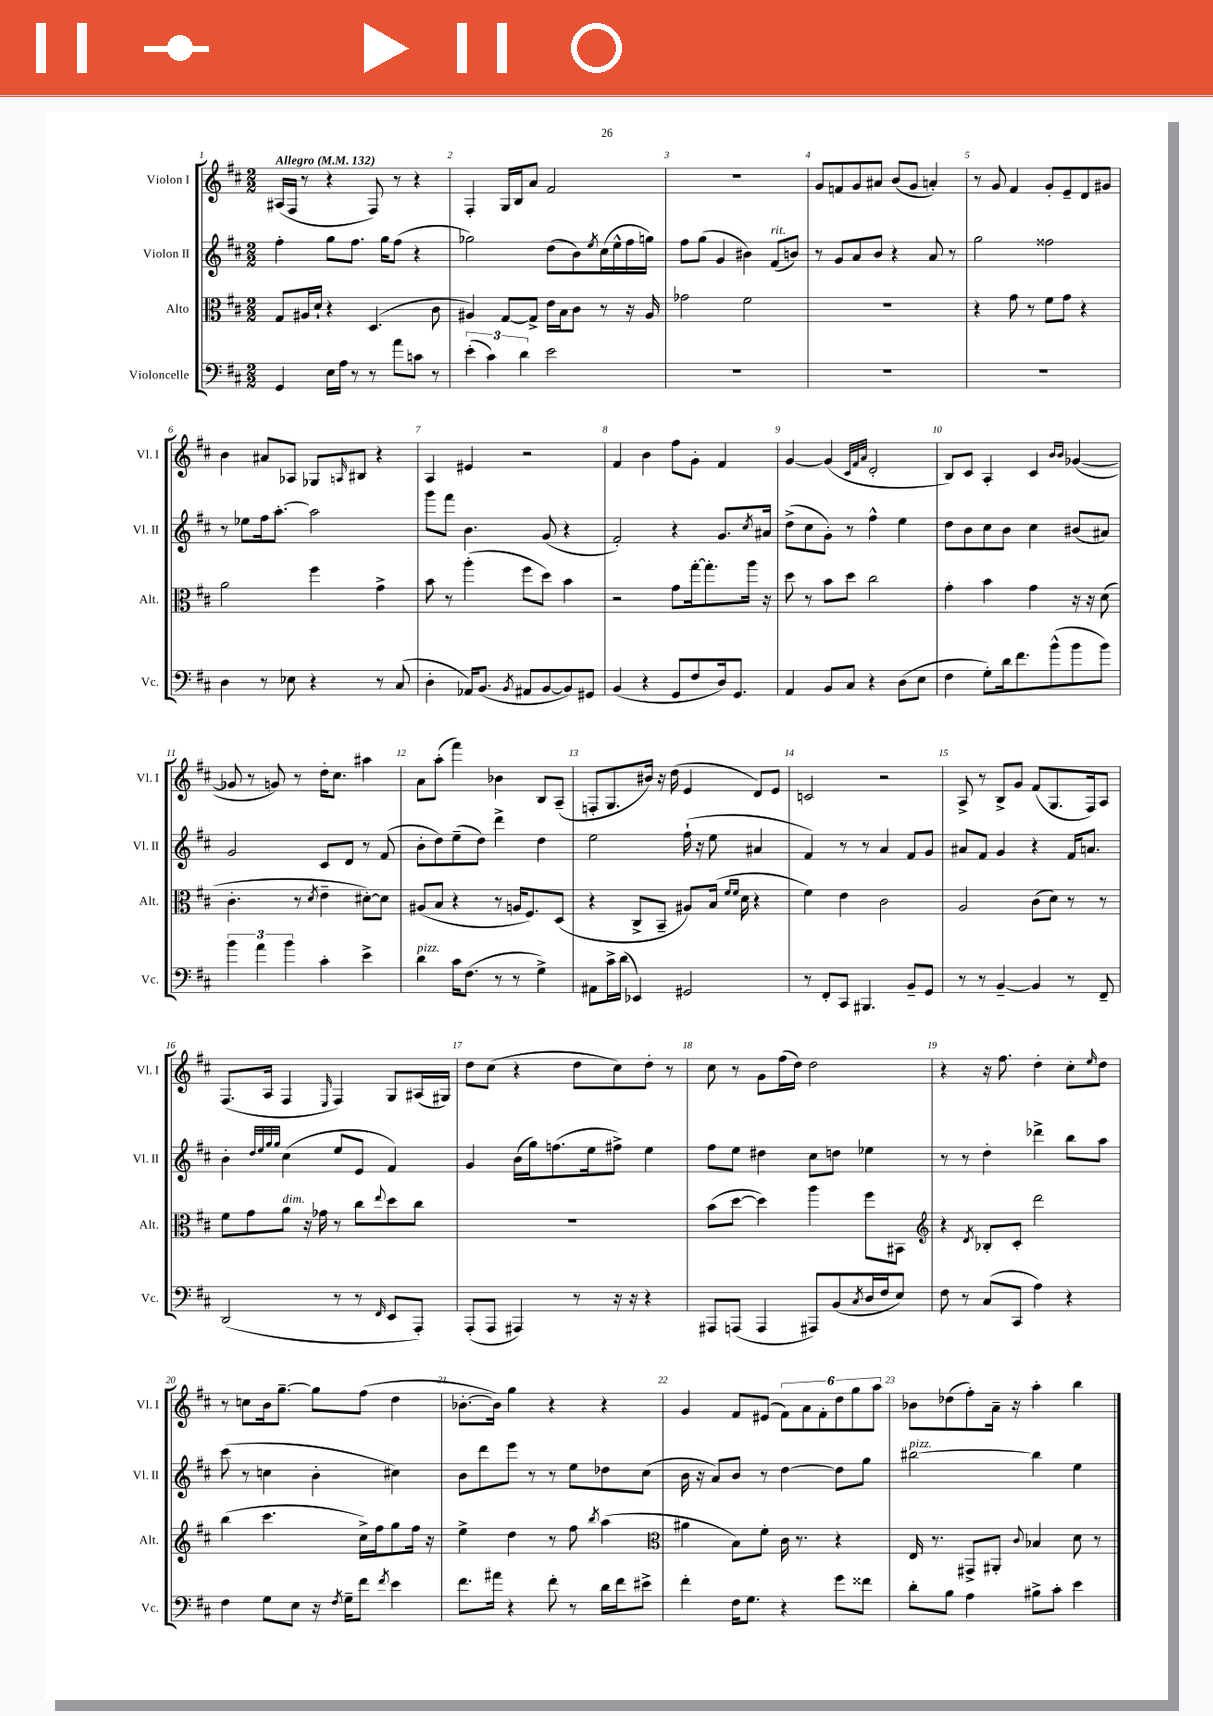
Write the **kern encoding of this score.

**kern	**kern	**kern	**kern
*part4	*part3	*part2	*part1
*staff4	*staff3	*staff2	*staff1
*I"Violoncelle	*I"Alto	*I"Violon II	*I"Violon I
*I'Vc.	*I'Alt.	*I'Vl. II	*I'Vl. I
*clefF4	*clefC3	*clefG2	*clefG2
*k[f#c#]	*k[f#c#]	*k[f#c#]	*k[f#c#]
*M2/2	*M2/2	*M2/2	*M2/2
*MM132	*MM132	*MM132	*MM132
=1	=1	=1	=1
!	!	!	!LO:TX:a:B:t=Allegro
4GG/	8G/L	4ff#'\	(16A#X/LL
.	.	.	16F#/JJ
.	16A#X/L	.	8r
.	16d`/JJ	.	.
16E\LL	4r	8gg\L	4r
16A\JJ	.	.	.
8r	.	8.ff#\J	.
8r	(4.D/	.	8F#/)
.	.	16gg\KL	.
8a\L	.	(8ff#\J	8r
8cn\J	.	4r	4r
8r	8c#\	.	.
=2	=2	=2	=2
(6e'\	4A#X/)	2gg-X\)	4F#'/
6c#\)	.	.	.
.	[8G/L	.	16G/LL
.	.	.	16B/J
6d\	.	.	.
.	8G^/J]	.	8a/J
2e\	16e\LL	(8dd\L	2f#/
.	16B\J	.	.
.	8c#\J	8b\)	.
.	.	8qee/	.
.	8r	(16cc#\L	.
.	.	16ee^^\	.
.	16r	16ff#\	.
.	16A#/	16ggn\JJ)	.
=3	=3	=3	=3
1r	2g-X\	8ff#\L	1r
.	.	(8gg\J	.
.	.	4g/	.
.	2f#\	4b#X\)	.
!	!	!LO:TX:a:i:t=rit.	!
.	.	(8f#/L	.
.	.	8bn/J)	.
=4	=4	=4	=4
1r	1r	8r	8g/L
.	.	8g/L	8fn/
.	.	8a/	8g/
.	.	8b/J	8a#X/J
.	.	4r	(8b/L
.	.	.	8g/J
.	.	8a/	4an'/)
.	.	8r	.
=5	=5	=5	=5
1r	4r	2gg\	8r
.	.	.	8g/
.	8g\	.	4f#/
.	8r	.	.
.	8f#\L	2ff##X\	8g'/L
.	8g\J	.	8e~/
.	4r	.	8d/
.	.	.	8g#X/J
!!LO:LB:g=z
=6	=6	=6	=6
4D\	2a\	8r	4b\
.	.	8ee-X\L	.
8r	.	16ff#\k	8a#X/L
.	.	[8.aa'\J	.
8E-X\	.	.	8A-X/J
4r	4ff#\	2aa\]	8G-X/L
.	.	.	16qqAn/
.	.	.	8B#X/J
8r	4g^\	.	4r
(8C#/	.	.	.
=7	=7	=7	=7
4D'\	8b\	8ggg\L	4A/
.	8r	8fff#\J	.
16AA-X/KL)	(4aa'\	4.b\	4e#X/
(8.BB/J	.	.	.
8qBB/	.	.	.
8AA#X/L	8ff#\L	.	2r
[8BB/	8dd\J)	(8g/	.
8BB/])	4b\	4r	.
8GG#X/J	.	.	.
=8	=8	=8	=8
(4BB/	2r	2f#'/)	4f#/
4r	.	.	4b\
8GG/L	8g\L	4r	8ff#\L
8F#/	[16gg'\k	.	8g'\J
.	8.gg'\]	.	.
16D/k)	.	8.g/L	4f#/
8.GG/J	.	.	.
.	16aa\Jk	.	.
.	.	8qcc#/	.
.	16r	16a#X/Jk	.
=9	=9	=9	=9
4AA/	8dd\	(8dd^\L	[4g/
.	8r	8cc#\	.
8BB/L	8b\L	8g'\J)	(4g/]
8C#/J	8dd\J	8r	.
.	.	.	32qqc#/LLL
.	.	.	32qqf#/
.	.	.	32qqa/JJJ
4r	2cc#\	4ff#^^\	2d'/
(8D\L	.	4ee\	.
8E\J	.	.	.
=10	=10	=10	=10
4F#\	4g'\	8dd\L	8B/L)
.	.	8b\	8c#/J
8G'\L)	4b\	8cc#\	4A'/
16d\k	.	8b\J	.
8.f#\	.	.	.
.	4g\	4cc#\	4c#/
(8b^^\	.	.	.
.	.	.	16qqb/LL
.	.	.	16qqb/JJ
8b\	16r	(8b#X/L	([4g-X/
.	16r	.	.
8b\J)	(8d\	8a#X/J)	.
!!LO:LB:g=z
=11	=11	=11	=11
6b\	4.c#'\	2g/	8g-X/]
.	.	.	8r
6a\	.	.	.
.	.	.	8gn/)
6b\	.	.	.
.	8r	.	8r
.	8qd/	.	.
4c#'\	4e~\	8c#/L	16dd'\KL
.	.	.	8.cc#\J
.	.	8d/J	.
4e^\	[8d#X'\L)	8r	4aa#X\
.	8d#\J]	(8f#/	.
=12	=12	=12	=12
!LO:TX:a:i:t=pizz.	!	!	!
4d\	(8A#X/L	8b'\L	8a\L
.	8B/J	8dd\)	(8aa'\J
16c#\KL	4r	(8ee~\	4fff#\)
(8.F#\J	.	.	.
.	.	8dd\J)	.
8r	8r	4ddd^\	4b-X\
8r	16An/KL	.	.
.	8.F#/)	.	.
4G^\)	.	4dd\	8B/L
.	(8D/J	.	(8A~/J
=13	=13	=13	=13
8AA#X\L	4r	2ee\	8Fn'/L
16c#^\L	.	.	8.G/
(16d\JJ	.	.	.
4EE-X/)	8C#^/L	.	.
.	.	.	16b#X/Jk)
.	8BB~/J	.	16r
.	.	.	(16dd\
2GG#X/	8A#X/L)	(16ff#`\	4e/
.	.	16r	.
.	(16B/Jk	8ee\	.
.	16qqf#/LL	.	.
.	16qqf#/JJ	.	.
.	16d\	.	.
.	4r	4a#X/	8d/L)
.	.	.	8e/J
=14	=14	=14	=14
8r	4f#\)	4f#/)	2cn/
8FF#'/L	.	.	.
8CC#/J	4e\	8r	.
4.BBB#X/	.	8r	.
.	2c#\	4a/	2r
8BB~/L	.	8f#/L	.
8GG/J	.	8g/J	.
=15	=15	=15	=15
8r	2A/	8a#X/L	8A^/
8r	.	8f#/J	8r
[4BB~/	.	4g/	8B^/L
.	.	.	8g/J
4BB/]	(8c#\L	4r	(8f#/L
.	8d\J)	.	8.G/
8r	8r	16f#/KL	.
.	.	8.an/J	16F#/k)
8FF#~/	8r	.	8A/J
!!LO:LB:g=z
=16	=16	=16	=16
(2DD/	8f#\L	4b'\	(8.F#/L
.	8g\	.	.
.	.	.	16A/Jk
.	.	32qqdd/LLL	.
.	.	32qqee/	.
.	.	32qqgg/	.
.	.	32qqgg/JJJ	.
!	!LO:TX:a:i:t=dim.	!	!
.	8a\J	(4cc#\	4F#/
.	16r	.	.
.	16g-X\	.	.
.	.	.	16qqE/
8r	8r	8ee/L	4F#/)
8r	8cc#\L	8e/J	.
16qqFF#/	8qqee/	.	.
8EE/L	8dd\	4f#/)	8G/L
8AAA'/J)	8cc#\J	.	(16A#X/L
.	.	.	16G#X/JJ)
=17	=17	=17	=17
(8AAA'/L	1r	4g/	8dd\L
8AAA/J	.	.	(8cc#\J
4AAA#X/)	.	(16b\LL	4r
.	.	16gg\J)	.
.	.	(8.ffn\	.
8r	.	.	8dd\L
.	.	16ee\k	.
16r	.	8ff#X^\J)	8cc#\)
16r	.	.	.
4r	.	4ee\	8dd'\J
.	.	.	8r
=18	=18	=18	=18
8AAA#X/L	(8b\L	8ff#\L	8cc#\
(8AAAn/J	[8dd\J	8ee\J	8r
4AAA/	4dd\])	4dd#X\	8g\L
.	.	.	(16ff#\L
.	.	.	16dd\JJ)
8AAA#X/L)	4aa\	8cc#\L	2dd\
(8BB/	.	8ddn\J	.
8qC#/	.	.	.
16D/L	8ff#\L	4ee-X\	.
16F#/J	.	.	.
8E/J)	8BB#X\J	.	.
=19	=19	=19	=19
*	*clefG2	*	*
8F#\	4r	8r	4r
8r	.	8r	.
.	8qd/	.	.
(8C#/L	8B-X'/L	4dd'\	16r
.	.	.	8.ff#\
8CC#/J	8c#'/J	.	.
4A\)	2ddd\	4ddd-X^\	4dd'\
4r	.	8bb\L	8cc#'\L
.	.	.	16qqee/
.	.	8aa\J	8dd\J
!!LO:LB:g=z
=20	=20	=20	=20
4F#\	(4bb\	(8ccc#\	8r
.	.	8r	8ccn\L
8G\L	4.ccc#\	4ccn\	16b\k
.	.	.	[8.gg~\J
8E\J	.	.	.
16r	.	4b'\	8gg\L]
8qF#/	.	.	.
16G~\KL	.	.	.
8f#\J	16cc#^\LL)	.	(8ff#\J
.	16ff#\J	.	.
8qf#/	.	.	.
4e\	8gg\	4cc#X\)	4dd\
.	16ff#\Jk	.	.
.	16r	.	.
=21	=21	=21	=21
8.f#\L	4ee^\	8b\L	[8.b-X'\L
.	.	8ddd\	.
16a#X\Jk	.	.	16b-\Jk])
4r	4dd\	8eee\J	4gg\
.	.	8r	.
8f#'\	8r	8r	4r
8r	8ff#\	8ee\L	.
.	8qbb/	.	.
16d\LL	(4aa\	8dd-X\	4r
16f#\J	.	.	.
8e#X^\J	.	(8cc#\J	.
=22	=22	=22	=22
*	*clefC3	*	*
4f#'\	4a#X\	16b\	4g/
.	.	16r	.
.	.	8a/L)	.
16F#\KL	8B\L)	8b/J	8f#/L
8.G\J	.	.	.
.	8f#'\J	8r	(8e#X/J
4r	16c#\	[4dd\	12f#\L)
.	8.r	.	.
.	.	.	12a\
.	.	.	12f#'\
8g\L	4r	8dd\L]	12dd\
.	.	.	12gg\
8f##X\J	.	8gg\J	.
.	.	.	12aa\J
=23	=23	=23	=23
!	!	!LO:TX:a:i:t=pizz.	!
8d'\L	16E/	[2bb#X\	8b-X\L
.	8.r	.	.
8B\J	.	.	(8dd-X\
4A\	8GG#X^/L	.	8ff#'\)
.	8AA#X'/J	.	16a~\Jk
.	.	.	16r
.	8qqc#/	.	.
8B#X^\L	4B-X/	4bb#\]	4aa'\
8c#'\J	.	.	.
4e\	8d\	4ee\	4bb\
.	8r	.	.
==	==	==	==
*-	*-	*-	*-
